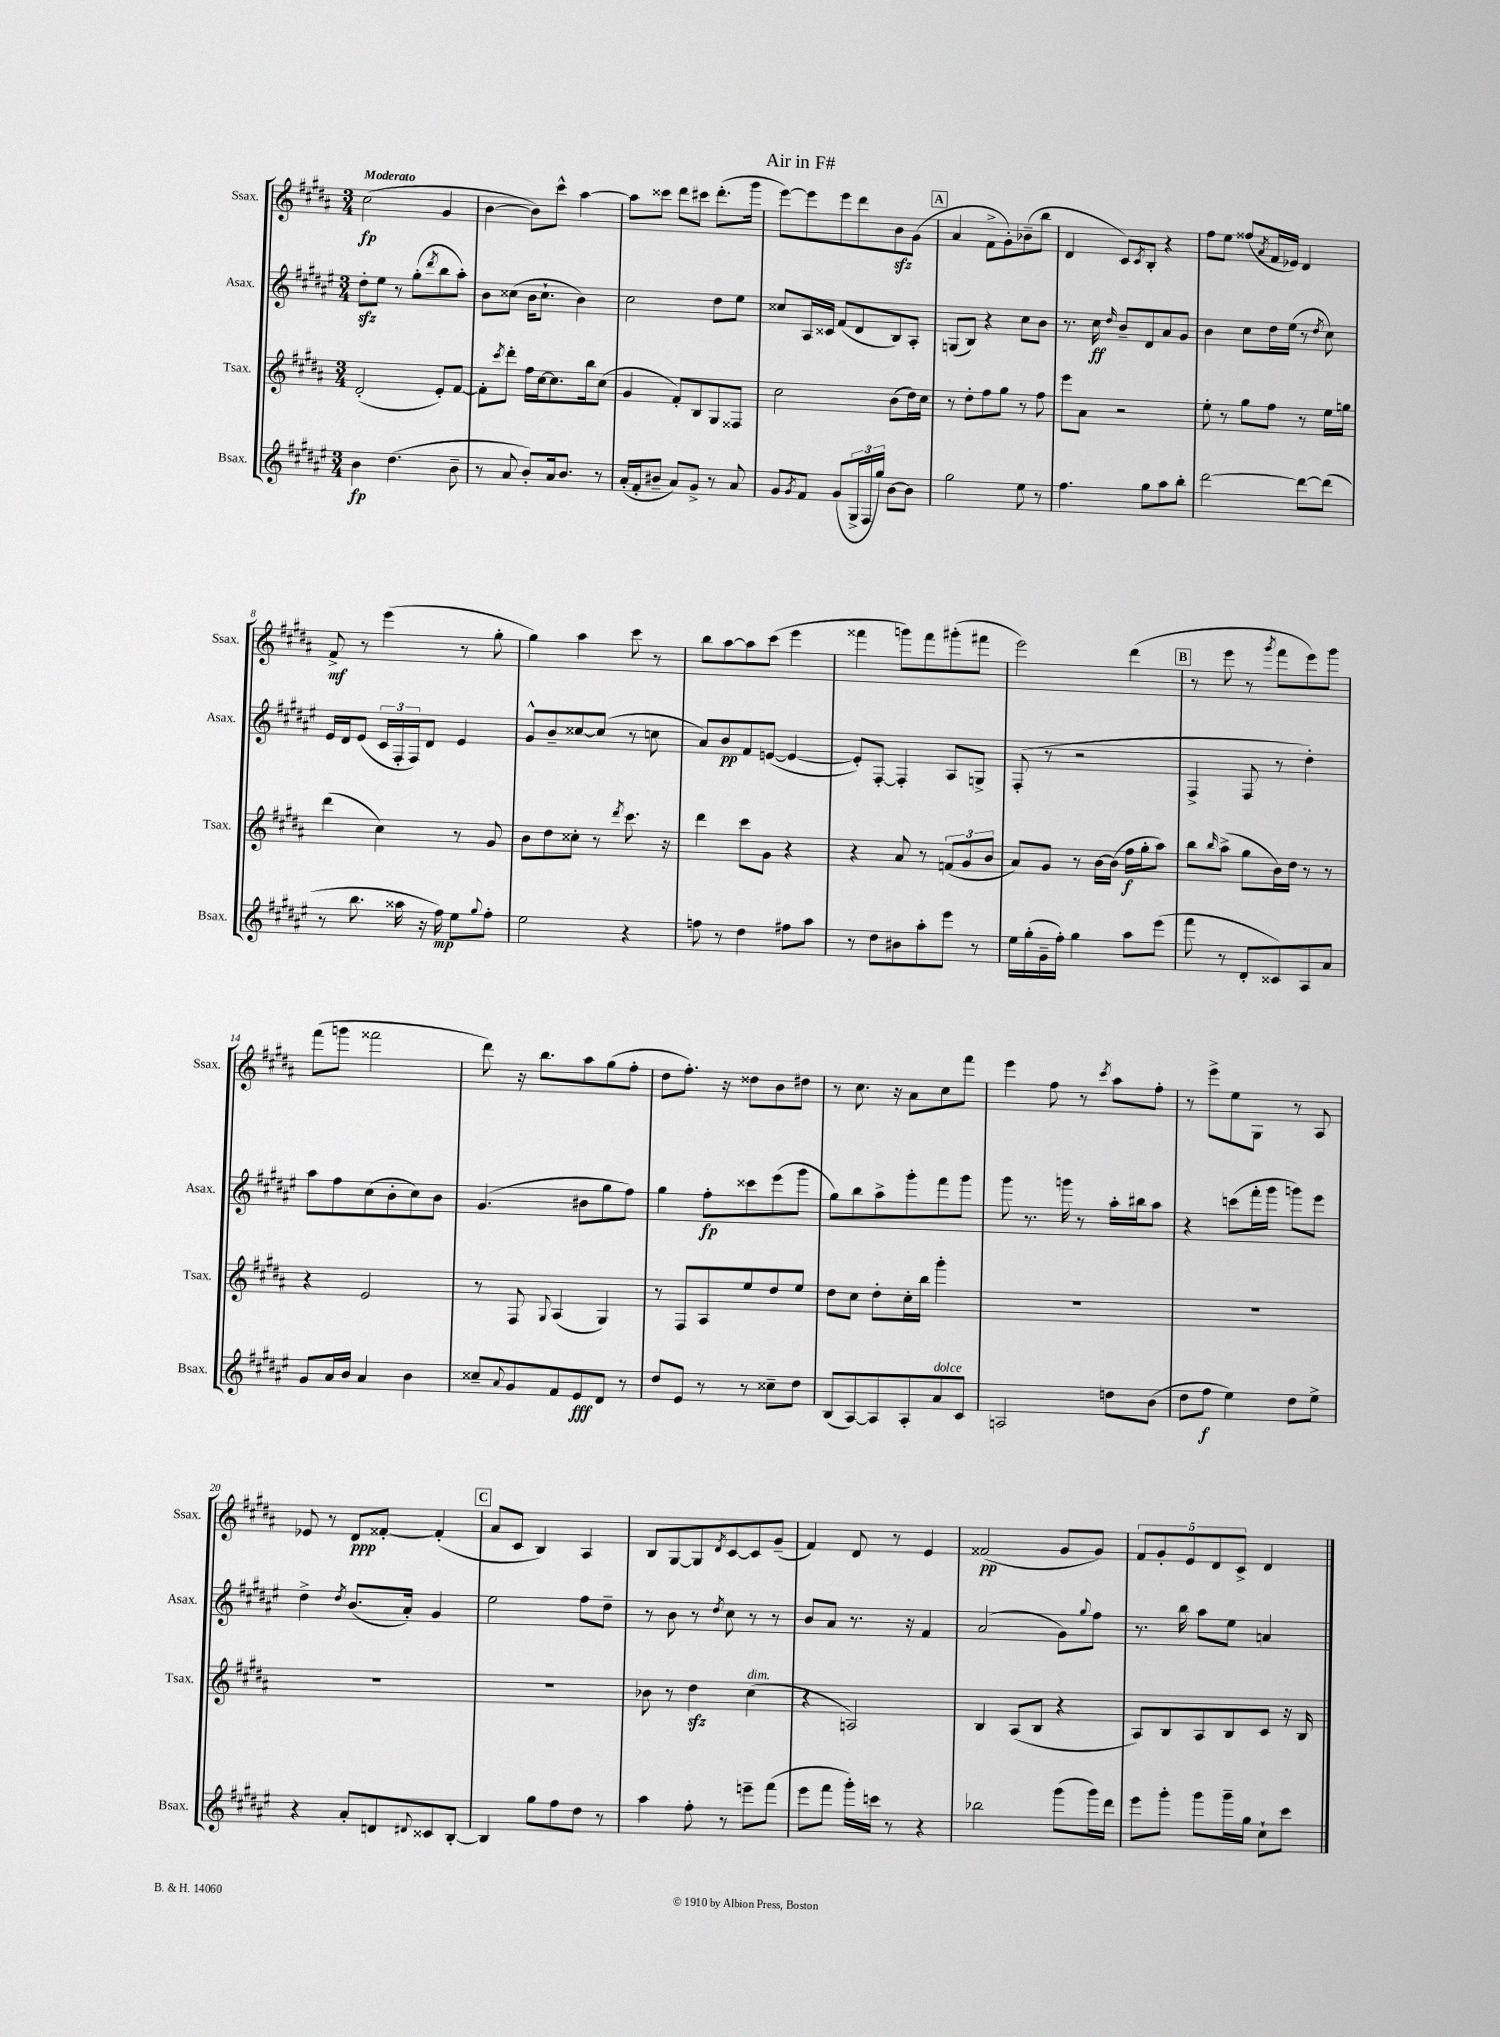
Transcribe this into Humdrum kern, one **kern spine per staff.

**kern	**dynam	**kern	**dynam	**kern	**dynam	**kern	**dynam
*part4	*part4	*part3	*part3	*part2	*part2	*part1	*part1
*staff4	*staff4	*staff3	*staff3	*staff2	*staff2	*staff1	*staff1
*I"Bsax.	*	*I"Tsax.	*	*I"Asax.	*	*I"Ssax.	*
*I'Bsax.	*	*I'Tsax.	*	*I'Asax.	*	*I'Ssax.	*
*clefG2	*	*clefG2	*	*clefG2	*	*clefG2	*
*k[f#c#g#d#a#e#]	*	*k[f#c#g#d#a#]	*	*k[f#c#g#d#a#e#]	*	*k[f#c#g#d#a#]	*
*M3/4	*	*M3/4	*	*M3/4	*	*M3/4	*
=1	=1	=1	=1	=1	=1	=1	=1
!	!	!	!	!	!	!LO:TX:a:B:t=Moderato	!
4b\	fp	(2d#'/	.	8dd#zz'\L	.	(2cc#\	fp
.	.	.	.	8ee#\J	.	.	.
(4.dd#\	.	.	.	8r	.	.	.
.	.	.	.	(8gg#'\L	.	.	.
.	.	.	.	8qddd#/	.	.	.
.	.	8e'/L)	.	8bb\	.	4g#/	.
8b~\	.	[8f#/J	.	8aa#'\J)	.	.	.
=2	=2	=2	=2	=2	=2	=2	=2
8r	.	8f#'\L]	.	8b\L	.	[4b\	.
.	.	8qccc#/	.	.	.	.	.
8a#/	.	8ddd#'\J	.	(8cc##X\J	.	.	.
8b'/L)	.	16ff#\LL	.	16b\KL	.	8b\L])	.
.	.	[16cc#\J	.	8.cc##`\J	.	.	.
16a#/k	.	8.cc#\]	.	.	.	8ccc#^^\J	.
8.b/J	.	.	.	.	.	.	.
.	.	.	.	4b\)	.	[4aa#\	.
.	.	16bb\k	.	.	.	.	.
8r	.	(8cc#\J	.	.	.	.	.
=3	=3	=3	=3	=3	=3	=3	=3
(16a#'/LL	.	4g#/	.	2cc#\	.	8aa#\L]	.
16f#'/J	.	.	.	.	.	.	.
8b#X~/J	.	.	.	.	.	8ccc##X\J	.
8a#/L)	.	8f#'/L)	.	.	.	8ddd#\L	.
8g#^/J	.	8B/	.	.	.	8ccc#X\J	.
8r	.	8G#/	.	8dd#\L	.	(8.ddd#'\L	.
8a#/	.	8F##X/J	.	8ee#\J	.	.	.
.	.	.	.	.	.	16ggg#\Jk	.
=4	=4	=4	=4	=4	=4	=4	=4
8g#/L	.	2cc#\	.	8cc##X/L	.	[8eee\L)	.
8qg#/	.	.	.	.	.	.	.
8f#/J	.	.	.	16A#/L	.	8eee\]	.
.	.	.	.	16c##X/JJ	.	.	.
(8g#/L	.	.	.	(8f#/L	.	8eee\	.
24G#^/L	.	.	.	8d#/	.	8ddd#\	.
24F#/	.	.	.	.	.	.	.
24gg#/JJ)	.	.	.	.	.	.	.
[8b\L	.	(8b\L	.	8B/)	.	8bzz\	.
8b\J]	.	16dd#\L)	.	8A#'/J	.	(8g#\J	.
.	.	16cc#\JJ	.	.	.	.	.
!!LO:REH:place=s1:t=A
=5	=5	=5	=5	=5	=5	=5	=5
2gg#\	.	8r	.	(8Gn/L	.	4a#/	.
.	.	8dd#'\L	.	8B/J)	.	.	.
.	.	8ff#\	.	4r	.	8f#^\L	.
.	.	8gg#\J	.	.	.	8g#'\)	.
8ee#\	.	8r	.	8cc#\L	.	(8b-X~\	.
8r	.	8ff#\	.	8b\J	.	8bb\J	.
=6	=6	=6	=6	=6	=6	=6	=6
4.ff#\	.	8eee\L	.	8.r	.	4d#/	.
.	.	8a#\J	.	.	.	.	.
.	.	.	.	16cc#\	ff	.	.
.	.	.	.	16qqdd#/	.	.	.
.	.	2r	.	8b~/L	.	8c#/L)	.
.	.	.	.	.	.	8qc#/	.
8gg#\L	.	.	.	8d#/	.	8B'/J	.
8aa#\	.	.	.	8a#/	.	4r	.
8bb'\J	.	.	.	8g#/J	.	.	.
=7	=7	=7	=7	=7	=7	=7	=7
[2ddd#\	.	8ee'\	.	4b\	.	8ff#\L	.
.	.	8r	.	.	.	8ee\J	.
.	.	8gg#\L	.	8cc#\L	.	(8ff##X/L	.
.	.	.	.	.	.	8qa#/	.
.	.	8ff#\J	.	16dd#\L	.	16f#/L	.
.	.	.	.	(16ee#\JJ	.	16e-X/JJ)	.
8ddd#\L_	.	8r	.	8r	.	4d#/	.
.	.	.	.	8qdd#/	.	.	.
(8ddd#\J]	.	16ee\LL	.	8cc#\)	.	.	.
.	.	16ggn\JJ	.	.	.	.	.
!!LO:LB:g=z
=8	=8	=8	=8	=8	=8	=8	=8
8r	.	(4ddd#\	.	16e#/LL	.	8f#^/	mf
.	.	.	.	16d#/J	.	.	.
8.bb\	.	.	.	(8e#/J	.	8r	.
.	.	4cc#\)	.	24c#/LL	.	(4eee\	.
.	.	.	.	24F#'/	.	.	.
16aa##X\	.	.	.	.	.	.	.
.	.	.	.	24F#/J)	.	.	.
16r	.	.	.	8d#/J	.	.	.
16ff#\)	mp	.	.	.	.	.	.
8ee#\L	.	8r	.	4e#/	.	8r	.
8qqgg#/	.	.	.	.	.	.	.
8ff#'\J	.	8g#/	.	.	.	8gg#'\	.
=9	=9	=9	=9	=9	=9	=9	=9
2ee#\	.	8b\L	.	8g#^^/L	.	4gg#\)	.
.	.	8dd#\	.	8b~/	.	.	.
.	.	8cc##X'\J	.	[8cc##X/	.	4aa#\	.
.	.	8r	.	(8cc##/J]	.	.	.
.	.	8qddd#/	.	.	.	.	.
4r	.	8.ccc#\	.	8r	.	8ccc#\	.
.	.	.	.	8ccn\	.	8r	.
.	.	16r	.	.	.	.	.
=10	=10	=10	=10	=10	=10	=10	=10
8ffn\	.	4ddd#\	.	8a#/L)	.	8bb\L	.
8r	.	.	.	8b/	pp	[8aa#\	.
4dd#\	.	8ccc#\L	.	8f#/	.	8aa#\]	.
.	.	8g#\J	.	([8en/J	.	(8ccc#\J	.
8ff#X\L	.	4r	.	4e/_	.	4eee\	.
8aa#\J	.	.	.	.	.	.	.
=11	=11	=11	=11	=11	=11	=11	=11
8r	.	4r	.	8e'/L])	.	4fff##X\	.
8dd#\L	.	.	.	[8F#'/J	.	.	.
8b#X\	.	8a#/	.	4F#'/]	.	8gggn\L)	.
8aa#'\	.	8r	.	.	.	8fff##\	.
8eee#\J	.	(12fn/L	.	8A#/L	.	(8ggg#X'\	.
.	.	12g#/	.	.	.	.	.
8r	.	.	.	8Gn^/J	.	8fff#X\J	.
.	.	12b/J	.	.	.	.	.
=12	=12	=12	=12	=12	=12	=12	=12
16ee#\LL	.	8a#/L)	.	(8F#'/	.	2eee\)	.
(16gg#'\	.	.	.	.	.	.	.
16g#~\	.	8g#/J	.	8r	.	.	.
16ff#'\JJ)	.	.	.	.	.	.	.
4gg#\	.	8r	.	2r	.	.	.
.	.	[16b\LL	.	.	.	.	.
.	.	(16b\JJ]	.	.	.	.	.
8aa#\L	.	16ff#\LL	f	.	.	(4ddd#\	.
.	.	16gg#'\J	.	.	.	.	.
(8eee#\J	.	8aa#\J)	.	.	.	.	.
!!LO:REH:place=s1:t=B
=13	=13	=13	=13	=13	=13	=13	=13
8fff#\	.	8bb\L	.	4F#^/	.	8r	.
.	.	16qqbb/	.	.	.	.	.
8r	.	(8aa#^\J	.	.	.	8eee\	.
8d#'/L	.	8gg#\L	.	8F#/	.	8r	.
.	.	.	.	.	.	8qggg#/	.
8c##X/)	.	16b\L)	.	8r	.	8fff#\L	.
.	.	16dd#\JJ	.	.	.	.	.
8A#/	.	8r	.	4dd#'\)	.	8eee\)	.
8a#/J	.	8r	.	.	.	8ggg#\J	.
!!LO:LB:g=z
=14	=14	=14	=14	=14	=14	=14	=14
8g#/L	.	4r	.	8aa#\L	.	(8fff#\L	.
16a#/L	.	.	.	8ff#\	.	8gggn\J	.
16b/JJ	.	.	.	.	.	.	.
4a#/	.	2e/	.	(8cc#\	.	2fff##X\	.
.	.	.	.	8b'\	.	.	.
4b\	.	.	.	8cc#\)	.	.	.
.	.	.	.	8b\J	.	.	.
=15	=15	=15	=15	=15	=15	=15	=15
8cc##X~/L	.	8r	.	(4.g#/	.	8ddd#\)	.
8qqa#/	.	.	.	.	.	.	.
8g#/	.	8F#/	.	.	.	16r	.
.	.	.	.	.	.	8.bb\L	.
.	.	8qqG#/	.	.	.	.	.
8f#/	.	(4A#/	.	.	.	.	.
8e#/	fff	.	.	8b#X\L	.	8aa#\	.
8d#/J	.	4G#/)	.	8gg#\	.	(8gg#\	.
8r	.	.	.	8ff#\J)	.	8ff#'\J	.
=16	=16	=16	=16	=16	=16	=16	=16
8dd#/L	.	8r	.	4gg#\	.	8dd#\L	.
8e#/J	.	8F#/L	.	.	.	8.ff#'\J)	.
8r	.	8A#/	.	8ff#'\L	fp	.	.
.	.	.	.	.	.	16r	.
8r	.	8ee/	.	8ccc##X\	.	8dd##X\L	.
8cc##X~\L	.	8dd#/	.	(8eee#\	.	8b\	.
8dd#\J	.	8ee/J	.	8ggg#\J	.	8dd#X\J	.
=17	=17	=17	=17	=17	=17	=17	=17
(8B/L	.	8dd#\L	.	8gg#\L)	.	8r	.
[8A#/)	.	8cc#\J	.	8bb\	.	8.cc#\	.
8A#/]	.	8dd#'\L	.	8aa#^\	.	.	.
.	.	.	.	.	.	16r	.
8A#'/	.	16cc#'\L	.	8ggg#'\	.	8a#\L	.
.	.	16bb\JJ	.	.	.	.	.
!LO:TX:a:i:t=dolce	!	!	!	!	!	!	!
8a#/	.	4ggg#'\	.	8fff#\	.	8cc#\	.
8c#/J	.	.	.	8ggg#\J	.	8fff#\J	.
=18	=18	=18	=18	=18	=18	=18	=18
2An/	.	2.r	.	8ggg#\	.	4eee\	.
.	.	.	.	8.r	.	.	.
.	.	.	.	.	.	8ff#\	.
.	.	.	.	16gggn\	.	.	.
.	.	.	.	8r	.	8r	.
.	.	.	.	.	.	8qccc#/	.
8ddn\L	.	.	.	16aa#'\LL	.	8aa#\L	.
.	.	.	.	16bb#X\J	.	.	.
(8b\J	.	.	.	8aa#\J	.	8ff#'\J	.
=19	=19	=19	=19	=19	=19	=19	=19
8dd#\L	.	2.r	.	4r	.	8r	.
8ff#\J	f	.	.	.	.	8eee^\L	.
4ee#\)	.	.	.	(8cccn\L	.	8ee\	.
.	.	.	.	16fff#'\L	.	8G#\J	.
.	.	.	.	16ggg#\JJ	.	.	.
8dd#\L	.	.	.	8gggn\L)	.	8r	.
8ee#^\J	.	.	.	8eee#\J	.	8A#/	.
!!LO:LB:g=z
=20	=20	=20	=20	=20	=20	=20	=20
4r	.	2.r	.	4dd#^\	.	8e-X/	.
.	.	.	.	.	.	8r	.
.	.	.	.	8qdd#/	.	.	.
8a#'/L	.	.	.	(8.b/L	.	8d#/L	ppp
8dn/	.	.	.	.	.	[8f##X'/J	.
.	.	.	.	16a#'/Jk)	.	.	.
8qqd#X/	.	.	.	.	.	.	.
8c##X/	.	.	.	4g#/	.	(4f##'/]	.
[8B'/J	.	.	.	.	.	.	.
!!LO:REH:place=s1:t=C
=21	=21	=21	=21	=21	=21	=21	=21
4B/]	.	2.r	.	2ee#\	.	8a#/L	.
.	.	.	.	.	.	8c#/J	.
8gg#\L	.	.	.	.	.	4B/)	.
8ff#\	.	.	.	.	.	.	.
8dd#\J	.	.	.	8ff#\L	.	4A#/	.
8r	.	.	.	8dd#~\J	.	.	.
=22	=22	=22	=22	=22	=22	=22	=22
4aa#\	.	8b-X\	.	8r	.	8B/L	.
.	.	8r	.	8b\	.	[8G#/	.
8ff#'\	.	4dd#zz\	.	8r	.	8G#/]	.
.	.	.	.	8qdd#/	.	8qd#/	.
8r	.	.	.	8cc#\	.	[8c#/	.
!	!	!LO:TX:a:i:t=dim.	!	!	!	!	!
8eeen~\L	.	(4cc#\	.	8r	.	8c#/]	.
(8fff#\J	.	.	.	8r	.	(8g#~/J	.
=23	=23	=23	=23	=23	=23	=23	=23
8eee#\L	.	4r	.	8b/L	.	4f#/)	.
8fff#\J	.	.	.	8a#/J	.	.	.
16ggg#'\LL)	.	2An/)	.	8.r	.	8d#/	.
16cccn\JJ	.	.	.	.	.	.	.
8r	.	.	.	.	.	8r	.
.	.	.	.	16r	.	.	.
4r	.	.	.	4f#/	.	4e/	.
=24	=24	=24	=24	=24	=24	=24	=24
2bb-X\	.	4B/	.	(2a#/	.	(2f##X/	pp
.	.	(8A#/L	.	.	.	.	.
.	.	8B/J	.	.	.	.	.
(8ggg#\L	.	4r	.	8g#\L)	.	8g#/L	.
.	.	.	.	8qqgg#/	.	.	.
16ggg#\L)	.	.	.	8ff#\J	.	8g#/J)	.
16ddd#\JJ	.	.	.	.	.	.	.
=25	=25	=25	=25	=25	=25	=25	=25
8eee#\L	.	8A#/L)	.	8.r	.	10f#/L	.
.	.	.	.	.	.	10g#'/	.
8ggg#'\J	.	8B/	.	.	.	.	.
.	.	.	.	16bb\	.	.	.
.	.	.	.	.	.	10e/	.
8ggg#\L	.	8A#/	.	8aa#\L	.	.	.
.	.	.	.	.	.	10d#/	.
16ggg#~\L	.	8B/	.	8ee#\J	.	.	.
.	.	.	.	.	.	10c#^/J	.
16gg#\JJ	.	.	.	.	.	.	.
8cc#`\L	.	8c#/J	.	4an/	.	4d#/	.
8ccc#\J	.	16r	.	.	.	.	.
.	.	16B/	.	.	.	.	.
==	==	==	==	==	==	==	==
*-	*-	*-	*-	*-	*-	*-	*-
